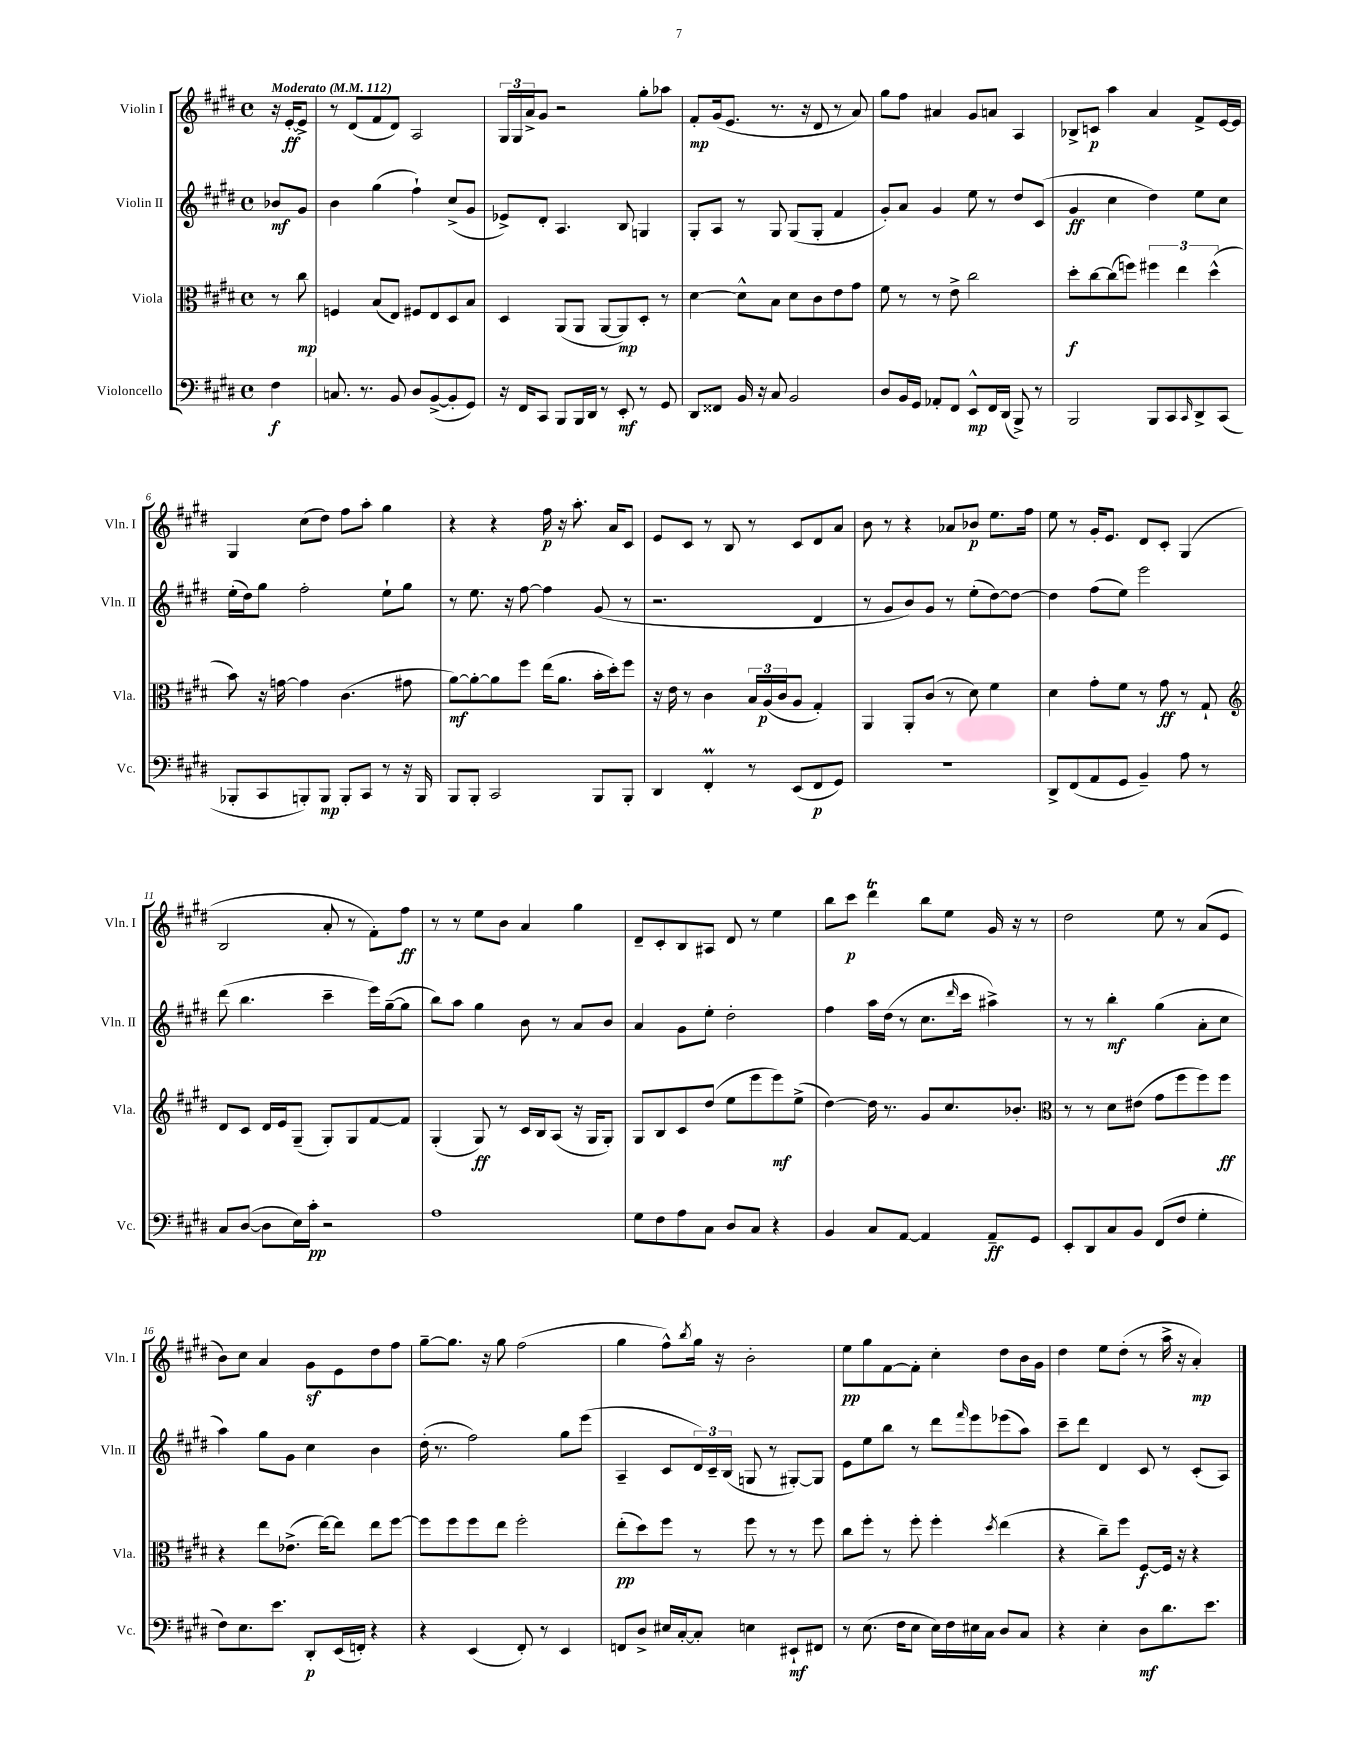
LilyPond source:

<<
\new StaffGroup <<
\new Staff = "s0" \with { instrumentName = "Violin I" shortInstrumentName = "Vln. I" } {
    \clef treble \key e \major \defaultTimeSignature \time 4/4 \partial 4 \tempo "Moderato" 4 = 112
    r16 e'16~-.\ff e'8-> |
    r8 dis'8( fis'8 dis'8) a2 |
    \tuplet 3/2 { gis16 gis16 a'16-> } gis'8 r2 gis''8-. aes''8 |
    fis'8-.\mp gis'16( e'8. r8. r16 dis'8 r8 a'8) |
    gis''8 fis''8 ais'4 gis'8 a'8 a4 |
    bes8-> c'8\p a''4 a'4 fis'8-> e'16~ e'16 |
    gis4 cis''8( dis''8) fis''8 a''8-. gis''4 |
    r4 r4 fis''16\p r16 a''8.-. a'16 cis'8 |
    e'8 cis'8 r8 b8 r8 cis'8 dis'8 a'8 |
    b'8 r8 r4 aes'8 bes'8\p e''8. fis''16 |
    e''8 r8 gis'16-. e'8. dis'8 cis'8-. gis4( |
    b2 a'8-. r8 fis'8-.) fis''8\ff |
    r8 r8 e''8 b'8 a'4 gis''4 |
    dis'8-- cis'8-. b8 ais8 dis'8 r8 e''4 |
    b''8 cis'''8\p dis'''4\trill b''8 e''8 gis'16 r16 r8 |
    dis''2 e''8 r8 a'8( e'8 |
    b'8) cis''8 a'4 gis'8\sf e'8 dis''8 fis''8 |
    gis''8~-- gis''8. r16 gis''8 fis''2( |
    gis''4 fis''8-^) \acciaccatura { b''8 } gis''16 r16 b'2-. |
    e''8\pp gis''8 fis'8~ fis'8-. cis''4-. dis''8 b'16 gis'16 |
    dis''4 e''8 dis''8-.( r8 a''16-> r16 a'4-.\mp) \bar "|." |
}
\new Staff = "s1" \with { instrumentName = "Violin II" shortInstrumentName = "Vln. II" } {
    \clef treble \key e \major \defaultTimeSignature \time 4/4 \partial 4
    bes'8\mf gis'8 |
    b'4 gis''4( fis''4-!) cis''8->( gis'8 |
    ees'8->) dis'8-. a4. b8 g4 |
    gis8-. a8 r8 gis8 gis8( gis8-. fis'4 |
    gis'8-.) a'8 gis'4 e''8 r8 dis''8 cis'8( |
    gis'4\ff cis''4 dis''4) e''8 cis''8 |
    e''16-.( dis''16) gis''8 fis''2-. e''8-! gis''8 |
    r8 e''8. r16 fis''8~ fis''4 gis'8( r8 |
    r2. dis'4 |
    r8 gis'8 b'8) gis'8 r8 e''8-.( dis''8~) dis''8~ |
    dis''4 fis''8( e''8) e'''2 |
    dis'''8( b''4. cis'''4-- e'''16) gis''16~--( gis''8 |
    b''8) a''8 gis''4 b'8 r8 a'8 b'8 |
    a'4 gis'8 e''8-. dis''2-. |
    fis''4 a''16 dis''16( r8 cis''8. \grace { dis'''16 } cis'''16 ais''4->) |
    r8 r8 b''4-.\mf gis''4( a'8-. cis''8 |
    a''4) gis''8 gis'8 cis''4 b'4 |
    dis''16-.( r8. fis''2) gis''8 e'''8( |
    a4-- cis'8 \tuplet 3/2 { dis'16) cis'16-- b16( } g8 r8 gis8~-.) gis8 |
    e'8 e''8 b''8 r8 dis'''8 \grace { fis'''16 } e'''8 ees'''8( a''8) |
    cis'''8-- dis'''8 dis'4 cis'8 r8 cis'8-.( a8) \bar "|." |
}
\new Staff = "s2" \with { instrumentName = "Viola" shortInstrumentName = "Vla." } {
    \clef alto \key e \major \defaultTimeSignature \time 4/4 \partial 4
    r8 cis''8\mp |
    f4 b8( e8) fis8 e8 dis8 b8 |
    dis4 a,8( a,8 a,8~ a,8\mp) dis8-. r8 |
    dis'4~ dis'8-^ b8 dis'8 cis'8 e'8 gis'8 |
    fis'8 r8 r8 e'8-> cis''2 |
    dis''8-.\f cis''8~ cis''8( f''8) \tuplet 3/2 { fis''4 e''4 dis''4-^( } |
    b'8) r16 g'16~ g'4 cis'4.( gis'8 |
    a'8~\mf) a'8~-. a'8 fis''8 e''16( a'8. b'16-. dis''16-.) fis''8 |
    r16 e'16 r8 cis'4 \tuplet 3/2 { b16 a16\p( cis'16 } a8 gis4-.) |
    a,4 a,8-. cis'8( r8 dis'8) fis'4 |
    dis'4 gis'8-. fis'8 r8 gis'8\ff r8 gis8-! |
    \clef treble dis'8 cis'8 dis'16 e'16 gis8--( gis8-.) gis8 fis'8~ fis'8 |
    gis4-.( gis8\ff) r8 cis'16 b16 a8( r16 gis16 gis8-.) |
    gis8 b8 cis'8 dis''8( e''8 e'''8 e'''8\mf) e''8->( |
    dis''4~) dis''16 r8. gis'8 cis''8. bes'8.-. |
    \clef alto r8 r8 dis'8 eis'8( gis'8 fis''8 fis''8) fis''8\ff |
    r4 e''8 ees'8.->( e''16~) e''8 e''8 fis''8~ |
    fis''8 fis''8 fis''8 e''8 fis''2-. |
    e''8-.\pp( dis''8) fis''8 r8 fis''8 r8 r8 fis''8 |
    cis''8 fis''8-. r8 fis''8-. fis''4-. \acciaccatura { dis''8 } e''4( |
    r4 cis''8--) fis''8 fis8~\f fis16 r16 r4 \bar "|." |
}
\new Staff = "s3" \with { instrumentName = "Violoncello" shortInstrumentName = "Vc." } {
    \clef bass \key e \major \defaultTimeSignature \time 4/4 \partial 4
    fis4\f |
    c8. r8. b,8 dis8 b,8~->( b,8-. gis,8) |
    r16 fis,16 cis,8 b,,8 b,,16 dis,16 r8 e,8-.\mf r8 gis,8 |
    dis,8 fisis,8 b,16 r16 cis8 b,2 |
    dis8 b,16 gis,16 aes,8-. fis,8 e,8-^\mp fis,16 dis,16( b,,8->) r8 |
    b,,2 b,,8 cis,8 \grace { cis,16 } dis,8-> cis,8( |
    bes,,8-. cis,8 b,,8-.) b,,8\mp b,,8-. cis,8 r8 r16 b,,16 |
    b,,8 b,,8-. cis,2 b,,8 b,,8-. |
    dis,4 fis,4-.\prall r8 e,8( fis,8\p gis,8) |
    R1 |
    dis,8-> fis,8( a,8 gis,8 b,4--) a8 r8 |
    cis8 dis8~( dis8 e16) cis'16-.\pp r2 |
    a1 |
    gis8 fis8 a8 cis8 dis8 cis8 r4 |
    b,4 cis8 a,8~ a,4 a,8--\ff gis,8 |
    e,8-. dis,8 cis8 b,8 fis,8( fis8 gis4-. |
    fis8) e8. e'8. dis,8-.\p e,16( f,16-.) r4 |
    r4 e,4( fis,8-.) r8 e,4 |
    f,8 dis8-> eis16 cis16~-. cis8-. e4 eis,8-!\mf fis,8 |
    r8 e8.( fis16 e8 e16) fis16 eis16 cis16 dis8 cis8 |
    r4 e4-. dis8\mf dis'8. e'8. \bar "|." |
}
>>
>>
